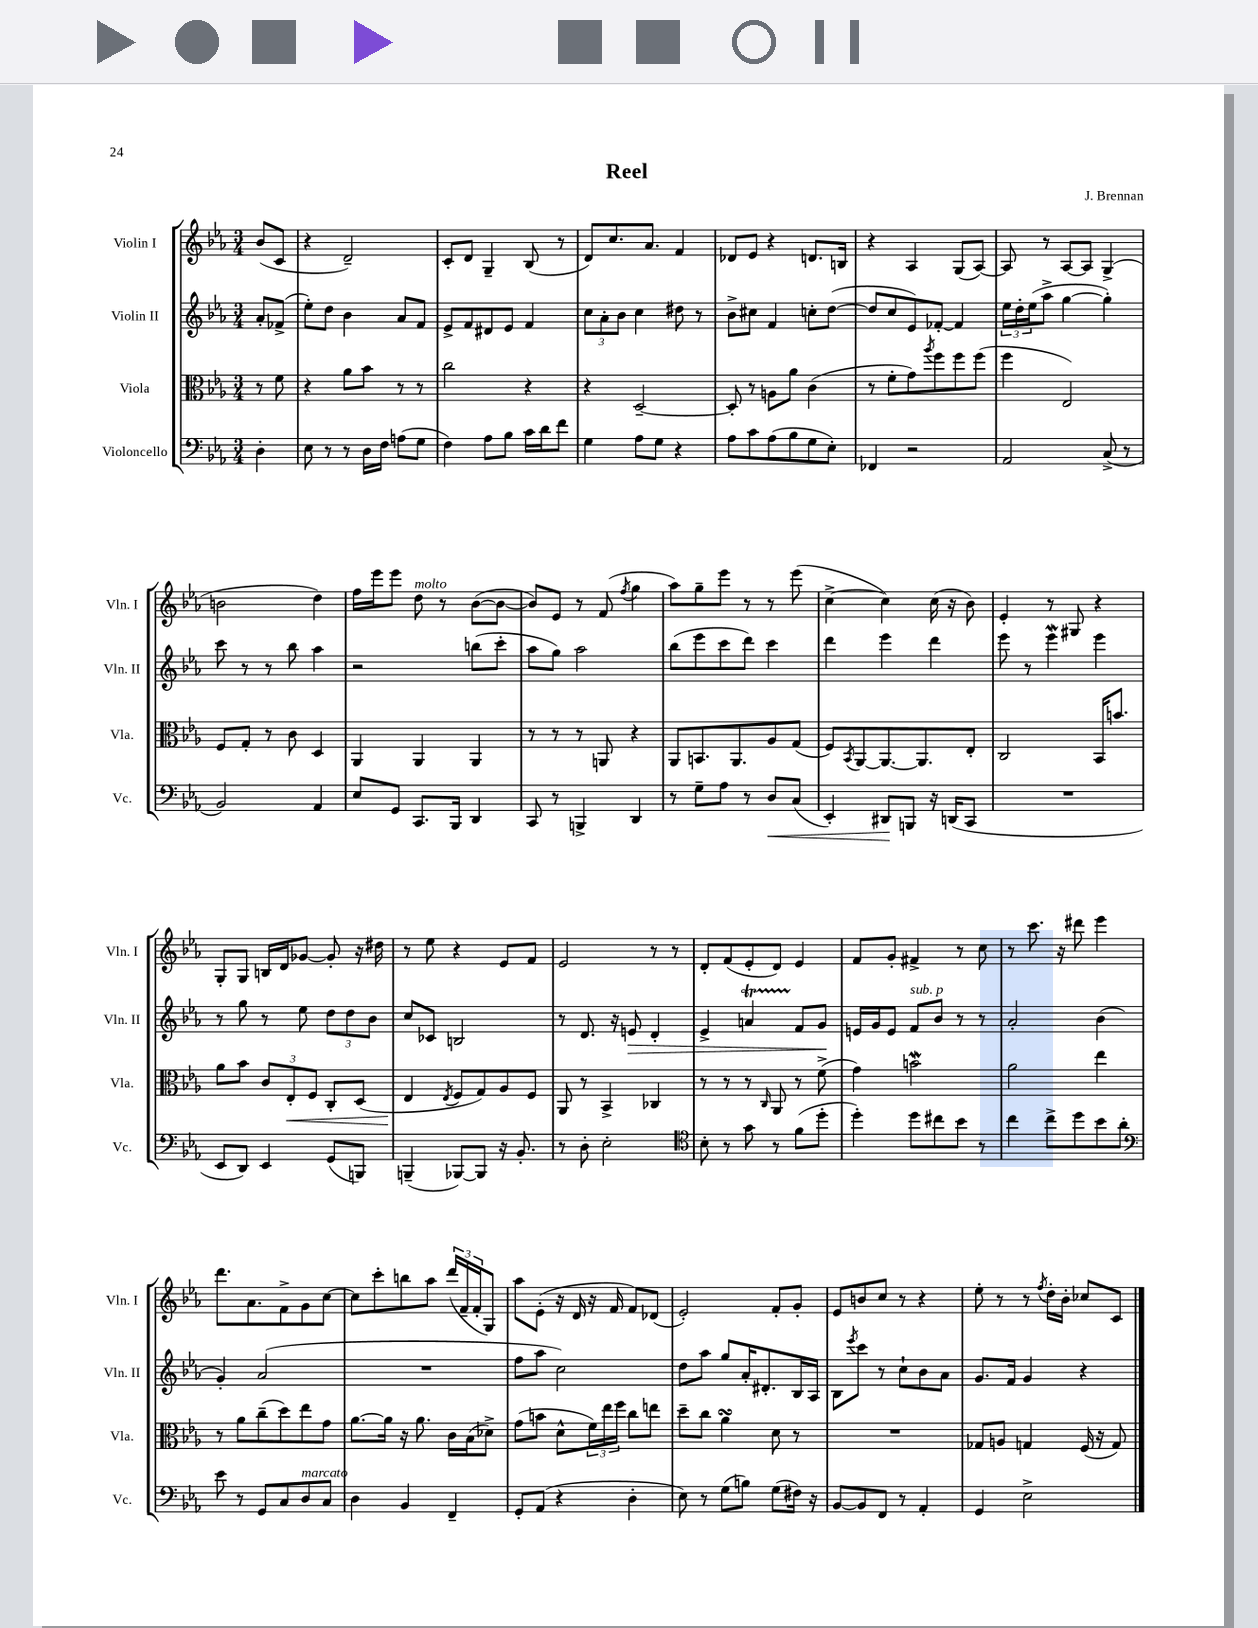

**kern	**kern	**kern	**kern
*staff4	*staff3	*staff2	*staff1
*clefF4	*clefC3	*clefG2	*clefG2
*k[b-e-a-]	*k[b-e-a-]	*k[b-e-a-]	*k[b-e-a-]
*M3/4	*M3/4	*M3/4	*M3/4
4D'	8r	8a-'	(8b-
.	8f	(8f-^	8c
=	=	=	=
8E-	4r	8ee-')	4r
8r	.	8dd	.
8r	8a-	4b-	2d~)
16D	8b-	.	.
16F	.	.	.
(8A	8r	8a-	.
8G	8r	8f	.
=	=	=	=
4F)	2cc	8e-^	8c'
.	.	8f	8d
8A-	.	8d#	4G~
8B-	.	8e-	.
16c	4r	4f	(8B-
16d	.	.	.
8f	.	.	8r
=	=	=	=
4G	4r	12cc	8d)
.	.	12a-'	.
.	.	.	8.cc
.	.	12b-	.
8A-	[2D~	4cc	.
.	.	.	8.a-
8G	.	.	.
4r	.	8dd#	4f
.	.	8r	.
=	=	=	=
8A-	8D']	8b-^	8d-
8c	8r	8cc#	8e-
(8A-	8A	4f	4r
8B-	8a-	.	.
8G	(4c	8cc'	8.d
8E-')	.	([8dd	.
.	.	.	16B
=	=	=	=
4FF-	8r	8dd]	4r
.	8f'	8cc	.
2r	8g)	8e-)	4A-
.	8qaa-	.	.
.	8ff	[8f-'	.
.	8ff	4f-]	(8G
.	(8ff	.	[8A-)
=	=	=	=
2AA-	4ff	24ee-	8A-]
.	.	24dd'	.
.	.	(24ee-	.
.	.	8aa-^	8r
.	2E-)	[4gg	[8A-
.	.	.	8A-]
(8C^	.	4gg'])	(4G^
8r	.	.	.
=	=	=	=
2BB-)	8F	8ccc	2b
.	8G'	8r	.
.	8r	8r	.
.	8c	8bb-	.
4AA-	4D	4aa-	4dd)
=	=	=	=
8E-	4AA-	2r	16ff
.	.	.	16eee-
8GG	.	.	8eee-
8.CC	4AA-	.	8dd
.	.	.	8r
16BBB-	.	.	.
4DD	4AA-	(8bb	([8b-
.	.	8ccc'	8b-_
=	=	=	=
8CC	8r	8aa-	8b-])
8r	8r	8gg)	8e-
4BBB^	8r	2aa-	8r
.	8AA	.	(8f
.	.	.	8qff
4DD	4r	.	4gg
=	=	=	=
8r	8AA-	(8bb-	8aa-)
8G~	8.BB	8eee-	8gg~
8A-	.	8ccc	8eee-
.	8.AA-	.	.
8r	.	8ddd)	8r
8D	8A-	4ccc	8r
(8C	(8G	.	(8eee-
=	=	=	=
4EE-')	8F)	4ddd	[4cc^
.	8qBB-	.	.
.	[8AA-	.	.
8DD#	8.AA-_	4eee-	4cc])
8BBB	.	.	.
.	8.AA-]	.	.
16r	.	4ddd	(16cc
(16DD	.	.	16r
8CC	8E-'	.	8b-)
=	=	=	=
2.r	2C	8eee-	4e-'
.	.	8r	.
.	.	4eee-	8r
.	.	.	8G#
.	16BB-	4eee-	4r
.	8.b	.	.
=	=	=	=
8EE-	8a-	8r	8G'
8DD)	8b-	8gg	8G
4EE-	12c	8r	16B
.	.	.	16d
.	12E-'	.	.
.	.	8ee-	[8g-
.	12F	.	.
(8GG	8C'	12dd	8g-']
.	.	12dd	.
8BBB)	(8D	.	16r
.	.	12b-	.
.	.	.	16dd#
=	=	=	=
(4BBB~	4E-	8cc	8r
.	.	8c-	8ee-
.	8qE-	.	.
[8BBB-)	8F	2B	4r
8BBB-]	8G)	.	.
16r	8A-	.	8e-
8.BB-'	.	.	.
.	8F	.	8f
=	=	=	=
8r	8AA-	8r	2e-
8D'	8r	8.d	.
2E-'	4BB-^	.	.
.	.	16r	.
.	.	8e	.
.	4C-	4d'	8r
.	.	.	8r
=	=	=	=
*clefC4	*	*	*
8B-'	8r	4e-^	8d'
8r	8r	.	(8f
8g	8r	4a	8e-'
.	16qqC	.	.
8r	8AA-	.	8d)
(8f	8r	8f	4e-
8dd'	(8f^	8g	.
=	=	=	=
4dd')	4g)	16e	8f
.	.	16g	.
.	.	8e	8g'
8dd	2b	8f	4f#^
8cc#	.	8b-	.
8b-	.	8r	8r
8r	.	8r	8cc
=	=	=	=
4cc	2a-	2a-'	8r
.	.	.	8.ccc
8cc^	.	.	.
.	.	.	16r
8dd	.	.	8ddd#
8b-	4ee-	(4b-	4eee-
8a-'	.	.	.
=	=	=	=
*clefF4	*	*	*
8e-	8r	4g')	8.ddd
8r	8a-	.	.
.	.	.	8.a-
8GG	(8cc~	(2a-	.
8C	8dd)	.	8f^
8D	8ee-	.	8g
8C	8g	.	[8cc
=	=	=	=
4D	[8.a-	2.r	8cc]
.	.	.	8ccc'
.	16a-]	.	.
4BB-	16r	.	8bb
.	8.a-	.	.
.	.	.	8aa-
4FF~	16c	.	(24ddd
.	.	.	24f~
.	(16B-	.	.
.	.	.	24f'
.	8d-^)	.	8G)
=	=	=	=
8GG'	(8g	8ff	8aa-
(8AA-	8b	8aa-	(8e-'
4r	8d^^	2cc)	16r
.	.	.	16d
.	24f)	.	16r
.	24ee-	.	.
.	.	.	16f
.	24ff	.	.
4D'	8cc	.	8f)
.	8ee	.	(8d-
=	=	=	=
8E-)	8dd~	8dd	2e-')
8r	8cc	8aa-	.
(8G	4a-	8gg	.
8B)	.	16a-'	.
.	.	8.d#'	.
(8G	8d	.	8f'
16F#)	8r	16B-	8g'
16r	.	16A-	.
=	=	=	=
[8BB-	2.r	8B-	8e-
.	.	8qeee-	.
8BB-]	.	8ccc	8b
8FF	.	8r	8cc
8r	.	8cc`	8r
4AA-'	.	8b-	4r
.	.	8a-	.
=	=	=	=
4GG	8G-	8.g	8ee-'
.	8A	.	8r
.	.	16f	.
2E-^	4G	4g	8r
.	.	.	8qff
.	.	.	16dd'
.	.	.	16b-'
.	(16F	4r	8cc-
.	16r	.	.
.	8G)	.	8c
==	==	==	==
*-	*-	*-	*-
